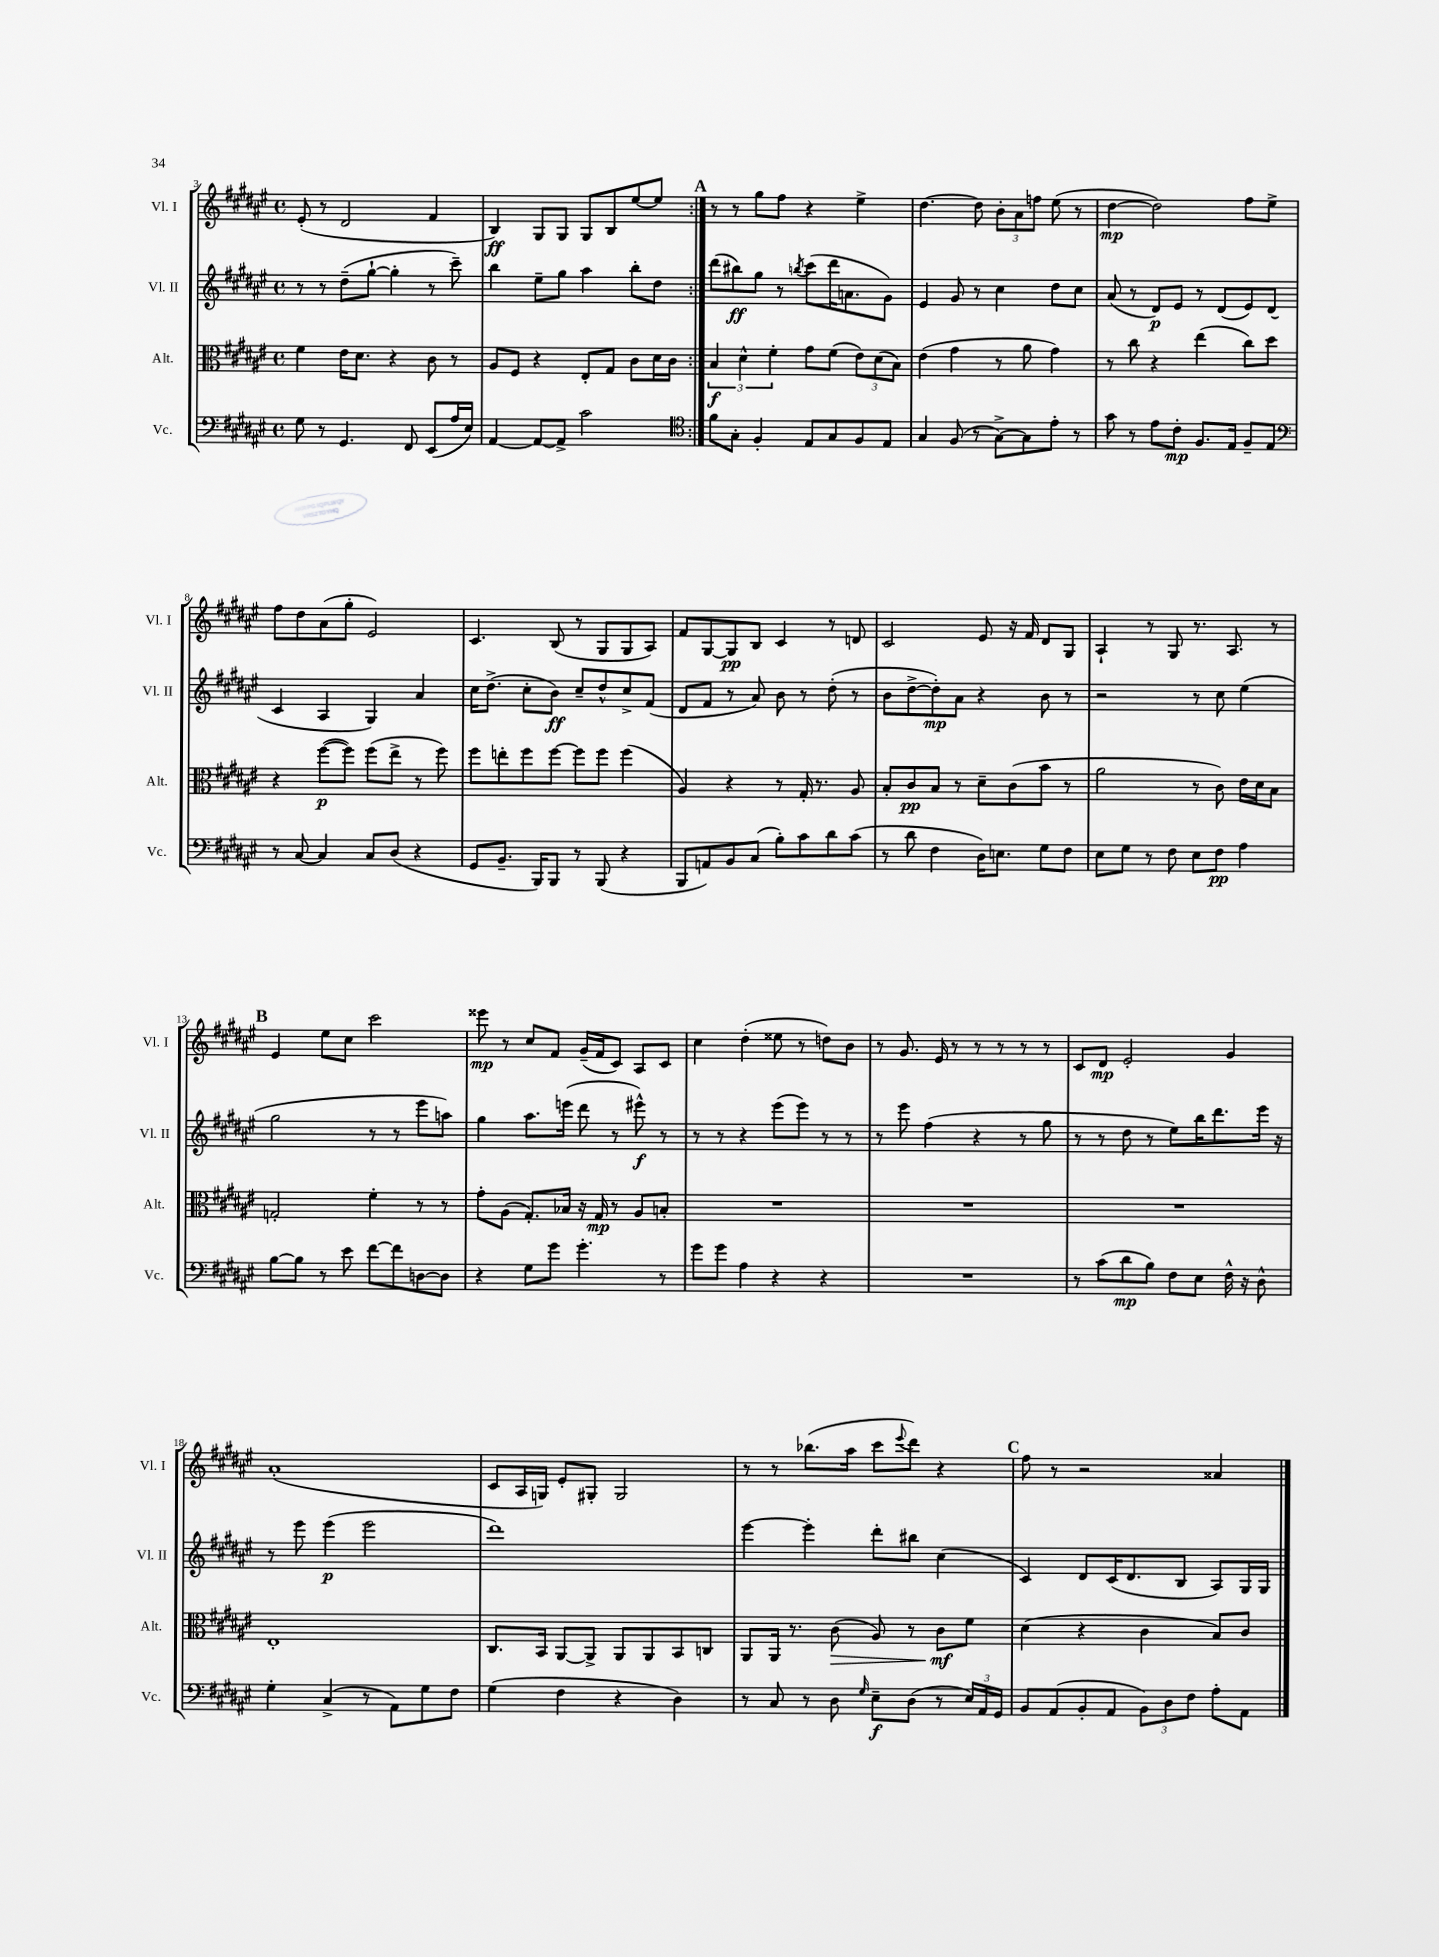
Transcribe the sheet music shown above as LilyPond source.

<<
\new StaffGroup <<
\new Staff = "s0" \with { instrumentName = "Vl. I" shortInstrumentName = "Vl. I" } {
    \clef treble \key fis \major \defaultTimeSignature \time 4/4
    \repeat volta 2 { eis'8-.( r8 dis'2 fis'4 |
    b4\ff) gis8 gis8 gis8 b8 eis''8~ eis''8 | }
    \mark \markup { \bold "A" } r8 r8 gis''8 fis''8 r4 eis''4-> |
    dis''4.~ dis''8 \tuplet 3/2 { b'8-. ais'8 f''8 } eis''8( r8 |
    dis''4~\mp dis''2) fis''8 eis''8-> |
    fis''8 dis''8 ais'8( gis''8-. eis'2) |
    cis'4. b8( r8 gis8 gis8 ais8) |
    fis'8 gis8~ gis8\pp b8 cis'4 r8 d'8 |
    cis'2 eis'8 r16 fis'16 dis'8 gis8 |
    ais4-! r8 gis8 r8. ais8. r8 |
    \mark \markup { \bold "B" } eis'4 eis''8 cis''8 cis'''2 |
    eisis'''8\mp r8 cis''8 fis'8 gis'16--( fis'16 cis'8) ais8 cis'8 |
    cis''4 dis''4-.( eisis''8 r8 d''8) b'8 |
    r8 gis'8. eis'16 r8 r8 r8 r8 r8 |
    cis'8 dis'8\mp eis'2-. gis'4 |
    ais'1-.( |
    cis'8 ais16 g16) eis'8-. gis8-. gis2 |
    r8 r8 bes''8.( ais''16 cis'''8 \appoggiatura { eis'''8 } dis'''8) r4 |
    \mark \markup { \bold "C" } fis''8 r8 r2 aisis'4 \bar "|." |
}
\new Staff = "s1" \with { instrumentName = "Vl. II" shortInstrumentName = "Vl. II" } {
    \clef treble \key fis \major \defaultTimeSignature \time 4/4
    \repeat volta 2 { r8 r8 dis''8--( gis''8~-! gis''4-. r8 cis'''8--) |
    b''4 eis''8-- gis''8 ais''4 b''8-. dis''8 | }
    \mark \markup { \bold "A" } dis'''8( bis''8\ff) gis''8 r8 \acciaccatura { b''8 } cis'''8( dis'''16 a'8. gis'8) |
    eis'4 gis'8 r8 cis''4 dis''8 cis''8 |
    ais'8( r8 dis'8\p) eis'8 r8 dis'8( eis'8) dis'8( |
    cis'4 ais4 gis4) ais'4 |
    cis''16 dis''8.->( cis''8-. b'8\ff) cis''8-- dis''8-^ cis''8-> fis'8( |
    dis'8 fis'8 r8 ais'8) b'8 r8 dis''8-.( r8 |
    b'8 dis''8~-> dis''8-.\mp) ais'8 r4 b'8 r8 |
    r2 r8 cis''8 eis''4( |
    \mark \markup { \bold "B" } gis''2 r8 r8 eis'''8 a''8) |
    gis''4 ais''8. e'''16( dis'''8 r8 eis'''8-^\f) r8 |
    r8 r8 r4 eis'''8( eis'''8) r8 r8 |
    r8 eis'''8 fis''4( r4 r8 gis''8 |
    r8 r8 dis''8 r8 eis''8) b''16 dis'''8. eis'''16 r16 |
    r8 eis'''8 eis'''4\p( eis'''2 |
    dis'''1) |
    eis'''4~ eis'''4-. dis'''8-. bis''8 cis''4( |
    \mark \markup { \bold "C" } cis'4) dis'8 cis'16( dis'8. b8 ais8) gis16 gis16 \bar "|." |
}
\new Staff = "s2" \with { instrumentName = "Alt." shortInstrumentName = "Alt." } {
    \clef alto \key fis \major \defaultTimeSignature \time 4/4
    \repeat volta 2 { fis'4 eis'16 dis'8. r4 cis'8 r8 |
    ais8 fis8 r4 eis8-. gis8 cis'8 dis'16 cis'16 | }
    \mark \markup { \bold "A" } \tuplet 3/2 { b4\f dis'4-^ fis'4-. } gis'8 fis'8( \tuplet 3/2 { eis'8) dis'8( b8) } |
    eis'4( gis'4 r8 ais'8 gis'4) |
    r8 cis''8 r4 eis''4( cis''8) dis''8 |
    r4 fis''8~\p( fis''8) fis''8( eis''8-> r8 fis''8) |
    fis''8 e''8-. fis''8 fis''8~ fis''8 fis''8 fis''4( |
    ais4) r4 r8 gis16-. r8. ais8 |
    b8-. cis'8\pp b8 r8 dis'8-- cis'8( b'8 r8 |
    ais'2 r8 cis'8) eis'16 dis'16 b8 |
    \mark \markup { \bold "B" } g2-. fis'4-. r8 r8 |
    gis'8-. ais8( gis8.-.) bes16 r16 gis16\mp r8 ais8 b8-. |
    R1 |
    R1 |
    R1 |
    eis1-. |
    cis8. b,16 ais,8~ ais,8-> ais,8 ais,8 b,8 c8 |
    ais,8 ais,16 r8. cis'8\>( ais8) r8 cis'8\mf\! fis'8 |
    \mark \markup { \bold "C" } dis'4( r4 cis'4 b8) cis'8 \bar "|." |
}
\new Staff = "s3" \with { instrumentName = "Vc." shortInstrumentName = "Vc." } {
    \clef bass \key fis \major \defaultTimeSignature \time 4/4
    \repeat volta 2 { gis8 r8 gis,4. fis,8 eis,8( ais16 eis16) |
    ais,4~ ais,8~ ais,8-> cis'2 | }
    \mark \markup { \bold "A" } \clef tenor fis'8 gis8-. fis4-. eis8 gis8 fis8 eis8 |
    gis4 fis8( r8 gis8~->) gis8 eis'8-. r8 |
    gis'8 r8 eis'8 cis'8-.\mp fis8. eis16 fis8-- eis8 |
    \clef bass r8 cis8~ cis4 cis8 dis8( r4 |
    gis,8 b,8.-- b,,16) b,,8 r8 b,,8( r4 |
    b,,8 a,8) b,8 cis8( b8-.) cis'8 dis'8 cis'8( |
    r8 dis'8 fis4 dis16) e8. gis8 fis8 |
    eis8 gis8 r8 fis8 eis8 fis8\pp ais4 |
    \mark \markup { \bold "B" } b8~ b8 r8 eis'8 fis'8~ fis'8 d8~ d8 |
    r4 gis8 gis'8 gis'4.-. r8 |
    gis'8 gis'8 ais4 r4 r4 |
    R1 |
    r8 cis'8( dis'8\mp b8) fis8 eis8 fis16-^ r16 dis8-^ |
    gis4-. cis4->( r8 ais,8) gis8 fis8 |
    gis4( fis4 r4 dis4) |
    r8 cis8 r8 dis8 \grace { gis16 } eis8--\f dis8( r8 \tuplet 3/2 { eis16) ais,16 gis,16 } |
    \mark \markup { \bold "C" } b,8 ais,8( b,8-. ais,8 \tuplet 3/2 { b,8) dis8 fis8 } ais8-. ais,8 \bar "|." |
}
>>
>>
\layout { \context { \Score currentBarNumber = #3 } }
